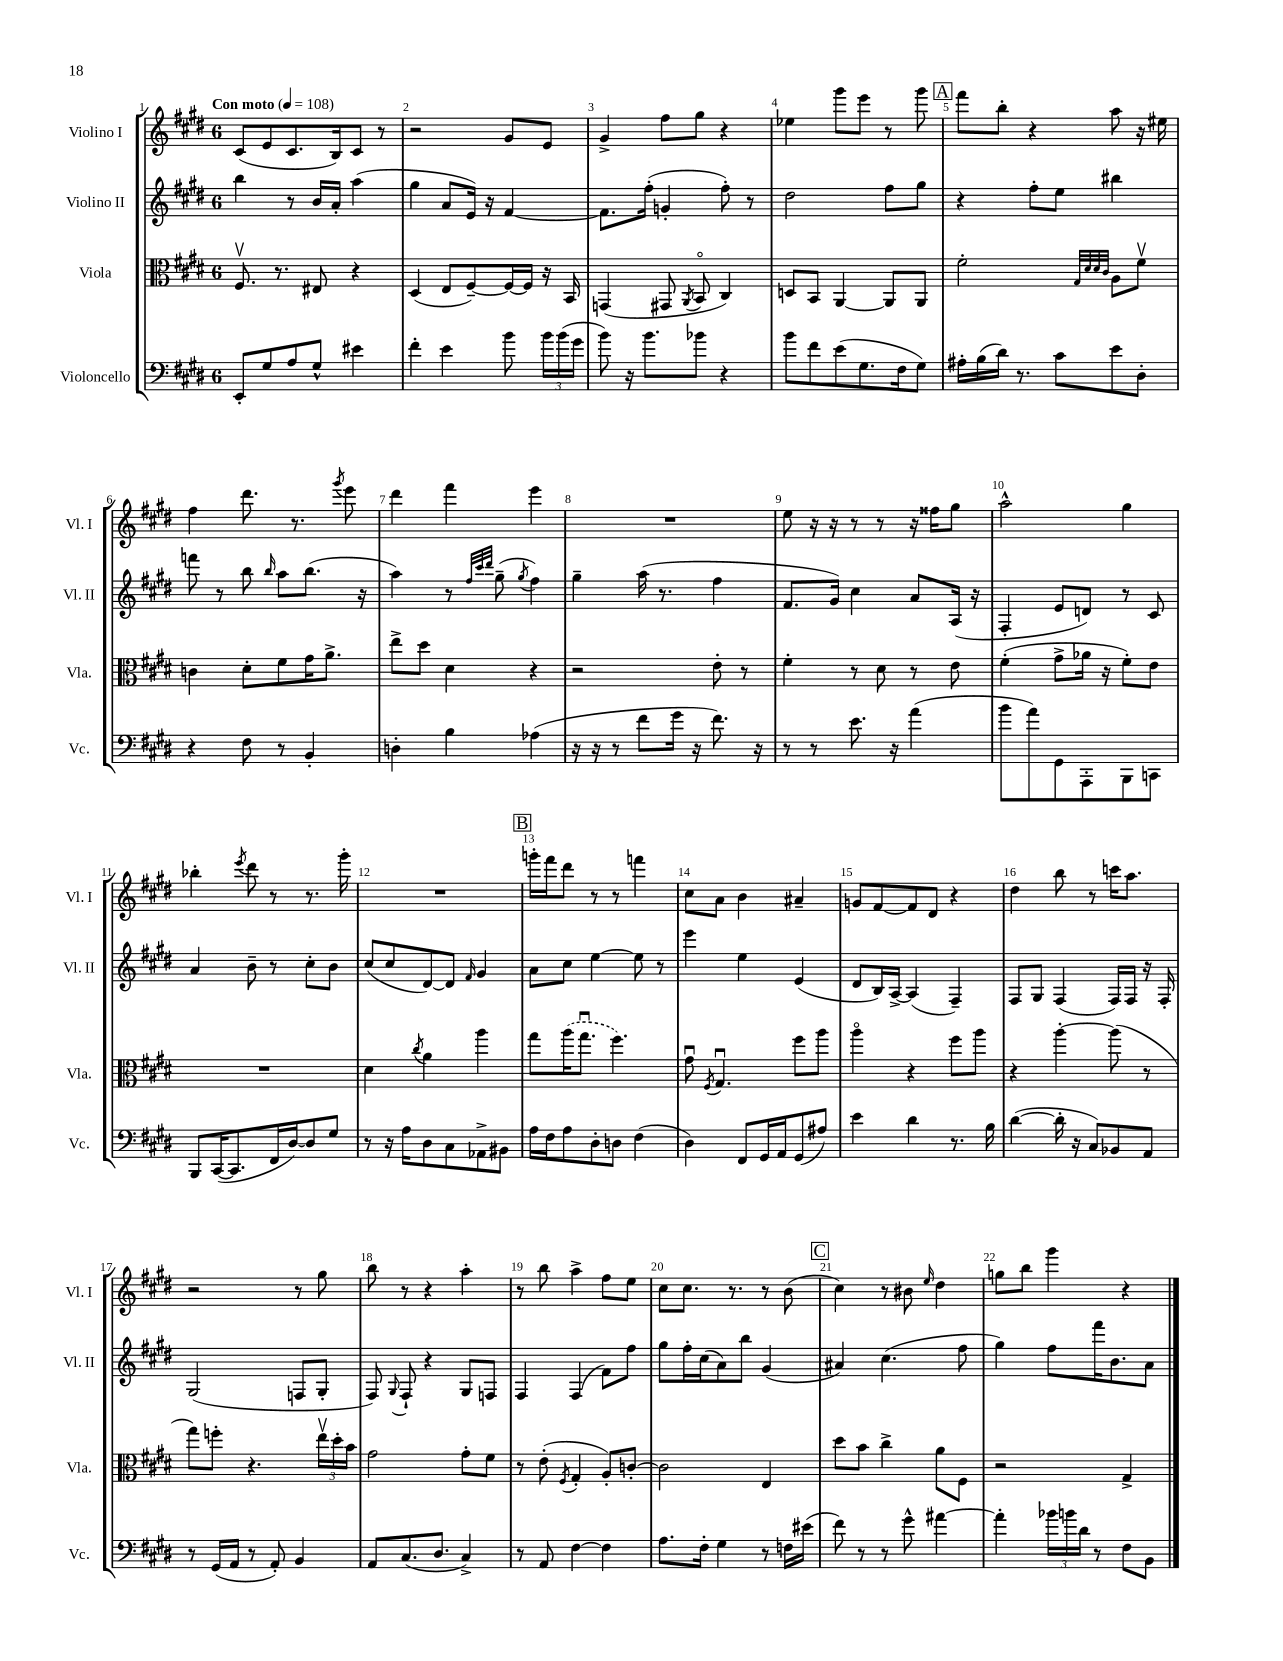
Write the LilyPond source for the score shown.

<<
\new StaffGroup <<
\new Staff = "s0" \with { instrumentName = "Violino I" shortInstrumentName = "Vl. I" } {
    \clef treble \key e \major \once \override Staff.TimeSignature.style = #'single-digit \time 6/8 \tempo "Con moto" 4 = 108
    \autoBeamOff cis'8[( e'8 cis'8. b16) cis'8] r8 |
    r2 gis'8[ e'8] |
    gis'4-> fis''8[ gis''8] r4 |
    ees''4 gis'''8[ e'''8] r8 gis'''8 |
    \mark \markup { \box "A" } fis'''8[ b''8]-. r4 a''8 r16 eis''16 |
    fis''4 dis'''8. r8. \acciaccatura { gis'''8 } e'''8 |
    dis'''4 fis'''4 e'''4 |
    R2. |
    e''8 r16 r16 r8 r8 r16 fisis''16[ gis''8] |
    a''2-^ gis''4 |
    bes''4-. \acciaccatura { e'''8 } dis'''8 r8 r8. gis'''16-. |
    R2. |
    \mark \markup { \box "B" } g'''16[-. fis'''16 dis'''8] r8 r8 f'''4 |
    cis''8[ a'8] b'4 ais'4-- |
    g'8[ fis'8~ fis'8 dis'8] r4 |
    dis''4 b''8 r8 c'''16[ a''8.] |
    r2 r8 gis''8 |
    b''8 r8 r4 a''4-. |
    r8 b''8 a''4-> fis''8[ e''8] |
    cis''8[ cis''8.] r8. r8 b'8( |
    \mark \markup { \box "C" } cis''4) r8 bis'8 \grace { e''16 } dis''4 |
    g''8[ b''8] gis'''4 r4 \bar "|." |
}
\new Staff = "s1" \with { instrumentName = "Violino II" shortInstrumentName = "Vl. II" } {
    \clef treble \key e \major \once \override Staff.TimeSignature.style = #'single-digit \time 6/8
    \autoBeamOff b''4 r8 b'16[ a'16]-. a''4( |
    gis''4 a'8[ e'16]) r16 fis'4~ |
    fis'8.[ fis''16]-.( g'4-. fis''8-.) r8 |
    dis''2 fis''8[ gis''8] |
    \mark \markup { \box "A" } r4 fis''8[-. e''8] bis''4 |
    f'''8 r8 b''8 \grace { b''16 } a''8[ b''8.]( r16 |
    a''4) r8 \grace { fis''32[ cis'''32 dis'''32] } gis''8--( \acciaccatura { gis''8 } fis''4) |
    gis''4-- a''16( r8. fis''4 |
    fis'8.[ gis'16]) cis''4 a'8[ a16]( r16 |
    fis4-. e'8[ d'8]) r8 cis'8 |
    a'4 b'8-- r8 cis''8[-. b'8] |
    cis''8[( cis''8 dis'8~) dis'8] \grace { fis'16 } gis'4 |
    \mark \markup { \box "B" } a'8[ cis''8] e''4~ e''8 r8 |
    e'''4 e''4 e'4( |
    dis'8[ b16) a16]~-> a4( fis4--) |
    fis8[ gis8] fis4( fis16[) fis16] r16 fis16-. |
    gis2( f8[ gis8]-. |
    fis8) \appoggiatura { gis8 } fis8-! r4 gis8[ f8] |
    fis4 fis4( fis'8[) fis''8] |
    gis''8[ fis''16-. cis''16( a'8) b''8] gis'4( |
    \mark \markup { \box "C" } ais'4) cis''4.( fis''8 |
    gis''4) fis''8[ fis'''16 b'8. a'8] \bar "|." |
}
\new Staff = "s2" \with { instrumentName = "Viola" shortInstrumentName = "Vla." } {
    \clef alto \key e \major \once \override Staff.TimeSignature.style = #'single-digit \time 6/8
    \autoBeamOff fis8.\upbow r8. eis8 r4 |
    dis4( e8[ fis8~--) fis16~ fis16] r16 b,16 |
    g,4( gis,8 \acciaccatura { a,8 } b,8\flageolet cis4) |
    d8[ b,8] a,4~ a,8[ a,8] |
    \mark \markup { \box "A" } fis'2-. \grace { gis32[ dis'32 dis'32 cis'32] } a8[ fis'8]\upbow |
    c'4 dis'8[-. fis'8 gis'16 a'8.]-> |
    e''8[-> dis''8] dis'4 r4 |
    r2 e'8-. r8 |
    fis'4-. r8 dis'8 r8 e'8 |
    fis'4-.( gis'8[-> aes'16] r16 fis'8[-.) e'8] |
    R2. |
    dis'4 \acciaccatura { cis''8 } a'4 a''4 |
    \mark \markup { \box "B" } gis''8[ \once \slurDashed a''16( gis''8.]\downbow fis''4.) |
    gis'8\downbow \acciaccatura { fis8 } gis4.\downbow fis''8[ a''8] |
    a''4\flageolet r4 fis''8[ a''8] |
    r4 a''4~-. a''8( r8 |
    gis''8[) f''8]-. r4. \tuplet 3/2 { e''16[\upbow dis''16-. b'16] } |
    gis'2 gis'8[-. fis'8] |
    r8 e'8-.( \acciaccatura { fis8 } gis4-. a8[-.) c'8]~-. |
    c'2 e4 |
    \mark \markup { \box "C" } dis''8[ b'8] cis''4-> a'8[ fis8] |
    r2 gis4-> \bar "|." |
}
\new Staff = "s3" \with { instrumentName = "Violoncello" shortInstrumentName = "Vc." } {
    \clef bass \key e \major \once \override Staff.TimeSignature.style = #'single-digit \time 6/8
    \autoBeamOff e,8[-. gis8 a8 gis8]-^ eis'4 |
    fis'4-. e'4 b'8 \tuplet 3/2 { b'16[ b'16( gis'16] } |
    b'8) r16 b'8.[ bes'8] r4 |
    b'8[ fis'8 e'8( gis8. fis16 gis8]) |
    \mark \markup { \box "A" } ais16[-. b16( dis'16]) r8. cis'8[ e'8 dis8]-. |
    r4 fis8 r8 b,4-. |
    d4-. b4 aes4( |
    r16 r16 r8 fis'8[ gis'16] r16 fis'8.) r16 |
    r8 r8 e'8. r16 a'4( |
    b'8[ a'8) gis,8 a,,8-. b,,8 c,8] |
    b,,8[ cis,16~( cis,8. fis,16 dis16~) dis8 gis8] |
    r8 r16 a16[ dis8 cis8 aes,8-> bis,8] |
    \mark \markup { \box "B" } a16[ fis16 a8 dis8-. d8] fis4( |
    dis4) fis,8[ gis,16 a,16 gis,8( ais8]) |
    e'4 dis'4 r8. b16 |
    dis'4~( dis'16-. r16 cis8[) bes,8 a,8] |
    r8 gis,16[( a,16] r8 a,8-.) b,4 |
    a,8[ cis8.( dis8.] cis4->) |
    r8 a,8 fis4~ fis4 |
    a8.[ fis16]-. gis4 r8 f16[ eis'16]( |
    \mark \markup { \box "C" } fis'8) r8 r8 gis'8-^ ais'4~ |
    ais'4-. \tuplet 3/2 { bes'16[ b'16 dis'16] } r8 fis8[ b,8] \bar "|." |
}
>>
>>
\layout { \context { \Score \override BarNumber.break-visibility = ##(#f #t #t) barNumberVisibility = #all-bar-numbers-visible } }
